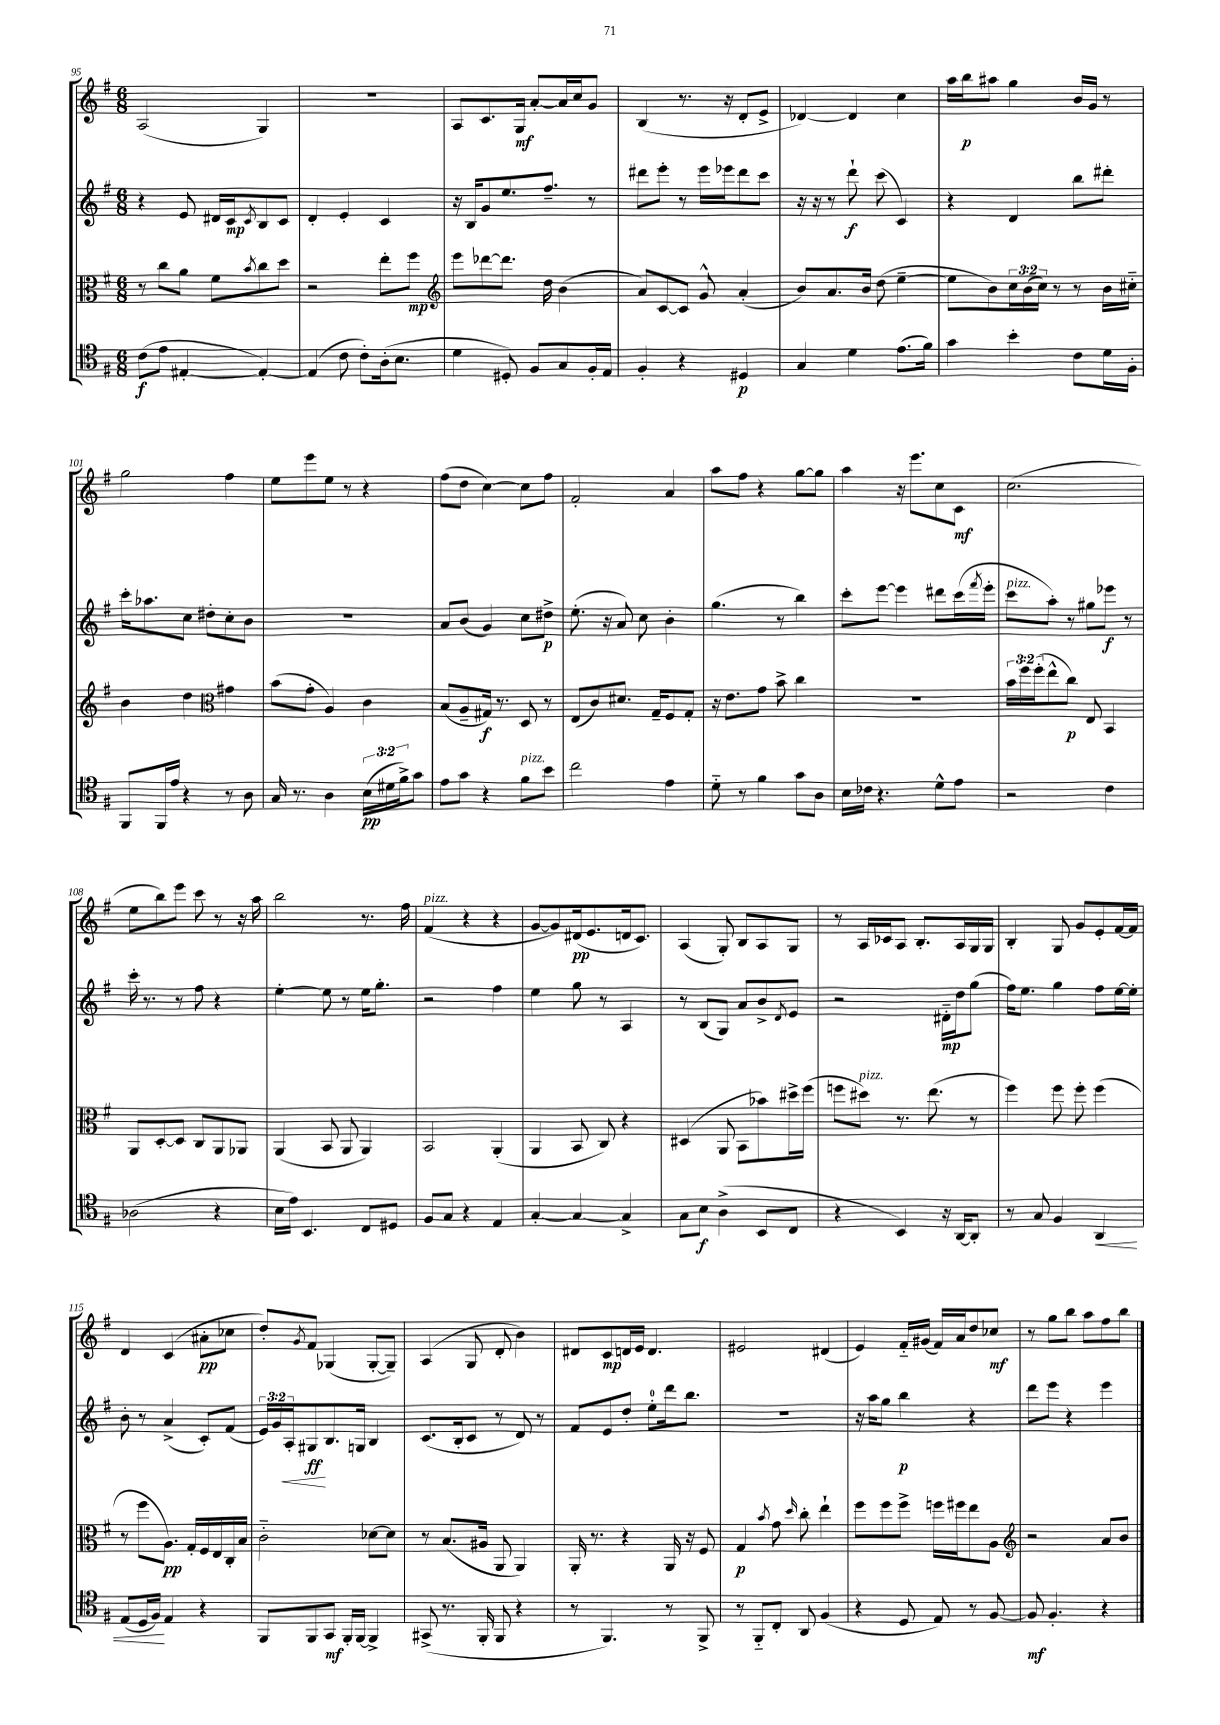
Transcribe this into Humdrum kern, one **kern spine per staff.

**kern	**dynam	**kern	**dynam	**kern	**dynam	**kern	**dynam
*part4	*part4	*part3	*part3	*part2	*part2	*part1	*part1
*staff4	*staff4	*staff3	*staff3	*staff2	*staff2	*staff1	*staff1
*clefC4	*	*clefC3	*	*clefG2	*	*clefG2	*
*k[f#]	*	*k[f#]	*	*k[f#]	*	*k[f#]	*
*M6/8	*	*M6/8	*	*M6/8	*	*M6/8	*
=95	=95	=95	=95	=95	=95	=95	=95
(8c\L	f	8r	.	4r	.	(2A/	.
8e\J	.	8cc\L	.	.	.	.	.
[4E#X'/	.	8a\J	.	8e/	.	.	.
.	.	8f#\L	.	16d#X/LL	.	.	.
.	.	.	.	16c/J	mp	.	.
.	.	8qb/	.	8qc/	.	.	.
4E#'/_)	.	8cc\	.	8B/	.	4G/)	.
.	.	8dd\J	.	8c/J	.	.	.
=96	=96	=96	=96	=96	=96	=96	=96
(4E#/]	.	2r	.	4d'/	.	2.r	.
8c\	.	.	.	4e'/	.	.	.
8c'\L)	.	.	.	.	.	.	.
(16A'\k	.	8ee'\L	.	4c/	.	.	.
8.B\J	.	.	.	.	.	.	.
.	.	8ff#\J	mp	.	.	.	.
=97	=97	=97	=97	=97	=97	=97	=97
*	*	*clefG2	*	*	*	*	*
4d\	.	8eee\L	.	16r	.	8A/L	.
.	.	.	.	16B/KL	.	.	.
.	.	[8ddd-X\	.	8g/	.	8.c/	.
8D#X'/)	.	8.ddd-\J]	.	8.ee/	.	.	.
.	.	.	.	.	.	16G/Jk	mf
8F#/L	.	.	.	.	.	[8a'/L	.
.	.	16dd\	.	8.ff#~/J	.	.	.
8G/	.	(4b\	.	.	.	16a/L]	.
.	.	.	.	.	.	16cc/J	.
16F#'/L	.	.	.	8r	.	8g/J	.
16E/JJ	.	.	.	.	.	.	.
=98	=98	=98	=98	=98	=98	=98	=98
4F#'/	.	8a/L)	.	8ddd#X\L	.	(4B/	.
.	.	[8c/	.	8eee'\J	.	.	.
4r	.	8c/J]	.	8r	.	8.r	.
.	.	8g^^/	.	16eee\LL	.	.	.
.	.	.	.	16eee-X\J	.	16r	.
4D#X/	p	(4a'/	.	8ddd#\	.	8d'/L	.
.	.	.	.	8ccc\J	.	8e^/J	.
=99	=99	=99	=99	=99	=99	=99	=99
4G/	.	8b/L)	.	16r	.	[4d-X/)	.
.	.	.	.	16r	.	.	.
.	.	8.a/	.	8r	.	.	.
4d\	.	.	.	8ddd`\	f	4d-/]	.
.	.	16b/Jk	.	.	.	.	.
.	.	(8dd\	.	(8ccc\	.	.	.
(8.e\L	.	[4ee~\	.	4c/)	.	4cc\	.
16f#\Jk)	.	.	.	.	.	.	.
=100	=100	=100	=100	=100	=100	=100	=100
4g\	.	8ee\L]	.	4r	.	16aa\LL	.
.	.	.	.	.	.	16bb\J	p
.	.	8b\)	.	.	.	8aa#X\J	.
4b'\	.	24cc\L	.	4d/	.	4gg\	.
.	.	(24b\	.	.	.	.	.
.	.	24cc\JJ)	.	.	.	.	.
.	.	8r	.	.	.	.	.
8c\L	.	8r	.	8bb\L	.	16b/LL	.
.	.	.	.	.	.	16g/JJ	.
16d\L	.	16b\LL	.	8ddd#X'\J	.	8r	.
16F#'\JJ	.	16cc#X\JJ	.	.	.	.	.
!!LO:LB:g=z
=101	=101	=101	=101	=101	=101	=101	=101
8FF#/L	.	4b\	.	16ccc'\KL	.	2gg\	.
.	.	.	.	8.aa-X\	.	.	.
16FF#/L	.	.	.	.	.	.	.
16e/JJ	.	.	.	.	.	.	.
4r	.	4dd\	.	8cc\J	.	.	.
.	.	.	.	8dd#X'\L	.	.	.
*	*	*clefC3	*	*	*	*	*
8r	.	4g#X\	.	8cc'\	.	4ff#\	.
8A\	.	.	.	8b\J	.	.	.
=102	=102	=102	=102	=102	=102	=102	=102
16G/	.	(8b\L	.	2.r	.	8ee\L	.
8.r	.	.	.	.	.	.	.
.	.	8g'\J	.	.	.	8eee\	.
4A\	.	4A/)	.	.	.	8ee\J	.
.	.	.	.	.	.	8r	.
(24B\LL	pp	4c\	.	.	.	4r	.
24d#X\	.	.	.	.	.	.	.
24f#^\J)	.	.	.	.	.	.	.
8g\J	.	.	.	.	.	.	.
=103	=103	=103	=103	=103	=103	=103	=103
8e\L	.	(8B/L	.	8a/L	.	(8ff#\L	.
8g\J	.	8A~/	.	(8b/J	.	8dd\J	.
4r	.	16G#X/Jk)	f	4g/)	.	[4cc\)	.
.	.	8.r	.	.	.	.	.
!LO:TX:a:i:t=pizz.	!	!	!	!	!	!	!
8f#\L	.	8D/	.	8cc\L	.	8cc\L]	.
8b\J	.	8r	.	8dd#X^\J	p	8ff#\J	.
=104	=104	=104	=104	=104	=104	=104	=104
2cc\	.	(8E/L	.	(8.ee'\	.	2f#'/	.
.	.	8c/)	.	.	.	.	.
.	.	.	.	16r	.	.	.
.	.	8.d#X/J	.	8a/)	.	.	.
.	.	.	.	8cc\	.	.	.
.	.	16G~/KL	.	.	.	.	.
4e\	.	8F#/	.	4b'\	.	4a/	.
.	.	8G'/J	.	.	.	.	.
=105	=105	=105	=105	=105	=105	=105	=105
8d\	.	16r	.	(4.gg\	.	8aa\L	.
.	.	8.e\L	.	.	.	.	.
8r	.	.	.	.	.	8ff#\J	.
4f#\	.	8g\J	.	.	.	4r	.
.	.	8b^\	.	8r	.	.	.
8g\L	.	4cc\	.	4bb\)	.	[8gg\L	.
8A\J	.	.	.	.	.	8gg\J]	.
=106	=106	=106	=106	=106	=106	=106	=106
16B\LL	.	2.r	.	8ccc'\L	.	4aa\	.
16c-X\JJ	.	.	.	.	.	.	.
4.r	.	.	.	[8eee\J	.	.	.
.	.	.	.	4eee\]	.	16r	.
.	.	.	.	.	.	8.eee\L	.
8d^^\L	.	.	.	8ddd#X\L	.	8cc\	.
8e\J	.	.	.	(16ccc\L	.	8c\J	mf
.	.	.	.	8qfff#/	.	.	.
.	.	.	.	16eee'\JJ	.	.	.
=107	=107	=107	=107	=107	=107	=107	=107
!	!	!	!	!LO:TX:a:i:t=pizz.	!	!	!
2r	.	24b\LL	.	8ccc\L	.	(2.cc\	.
.	.	24ff#\	.	.	.	.	.
.	.	(24ff#'\J	.	.	.	.	.
.	.	8ee^^\	.	8aa'\J)	.	.	.
.	.	8cc\J)	p	8r	.	.	.
.	.	8E/	.	8gg#X\L	.	.	.
4c\	.	4BB/	.	8eee-X\J	f	.	.
.	.	.	.	8r	.	.	.
!!LO:LB:g=z
=108	=108	=108	=108	=108	=108	=108	=108
(2A-X\	.	8AA/L	.	16ccc'\	.	8ee\L	.
.	.	.	.	8.r	.	.	.
.	.	[8D'/	.	.	.	8bb\)	.
.	.	8D/J]	.	8r	.	8eee\J	.
.	.	8C/L	.	8ff#\	.	8ccc\	.
4r	.	8AA/	.	4r	.	8r	.
.	.	8AA-X/J	.	.	.	16r	.
.	.	.	.	.	.	16aa\	.
=109	=109	=109	=109	=109	=109	=109	=109
16B\LL	.	(4AA/	.	[4ee'\	.	2bb\	.
16e\JJ)	.	.	.	.	.	.	.
4.BB/	.	.	.	.	.	.	.
.	.	8BB/	.	8ee\]	.	.	.
.	.	8AA/	.	8r	.	.	.
8C/L	.	4AA/)	.	16ee\KL	.	8.r	.
.	.	.	.	8.gg'\J	.	.	.
8D#X/J	.	.	.	.	.	.	.
.	.	.	.	.	.	16ff#\	.
=110	=110	=110	=110	=110	=110	=110	=110
!	!	!	!	!	!	!LO:TX:a:i:t=pizz.	!
8F#/L	.	2BB/	.	2r	.	(4f#/	.
8G/J	.	.	.	.	.	.	.
4r	.	.	.	.	.	4r	.
4E/	.	(4AA'/	.	4ff#\	.	4r	.
=111	=111	=111	=111	=111	=111	=111	=111
[4G'/	.	4AA/	.	4ee\	.	[8g/L	.
.	.	.	.	.	.	8g/])	.
4G/_	.	8BB/	.	8gg\	.	(16d#X/k	pp
.	.	.	.	.	.	8.e/	.
.	.	8C/)	.	8r	.	.	.
4G^/]	.	4r	.	4A/	.	16dn/k	.
.	.	.	.	.	.	8.c/J)	.
=112	=112	=112	=112	=112	=112	=112	=112
8G\L	.	(4D#X/	.	8r	.	(4A/	.
8B\J	f	.	.	(8B/L	.	.	.
(4A^\	.	8AA/	.	8G/J)	.	8G'/)	.
.	.	8BB\L	.	8a/L	.	8B/L	.
8BB/L	.	8b-X\)	.	8b^/	.	8A/	.
.	.	.	.	8qd/	.	.	.
8C/J	.	16dd#X^\L	.	8e/J	.	8G/J	.
.	.	(16ff#\JJ	.	.	.	.	.
=113	=113	=113	=113	=113	=113	=113	=113
4r	.	8ffn\L	.	2r	.	8r	.
!	!	!LO:TX:a:i:t=pizz.	!	!	!	!	!
.	.	8dd#X\J)	.	.	.	16A/LL	.
.	.	.	.	.	.	16c-X/J	.
4BB/)	.	8.r	.	.	.	8A/J	.
.	.	.	.	.	.	8.B'/L	.
.	.	(8.ee\	.	.	.	.	.
16r	.	.	.	16d#X\LL	mp	.	.
[16AA/KL	.	.	.	16dd\J	.	16A/L	.
8AA'/J]	.	8r	.	(8gg\J	.	16G/	.
.	.	.	.	.	.	16G/JJ	.
=114	=114	=114	=114	=114	=114	=114	=114
8r	.	4ff#\)	.	16ff#\KL)	.	4B'/	.
.	.	.	.	8.ee\J	.	.	.
8G/	.	.	.	.	.	.	.
4F#/	.	8ff#\	.	4gg\	.	8G/	.
.	.	8ff#'\	.	.	.	8g/L	.
!	!LO:HP:b	!	!	!	!	!	!
4AA/	<	(4ff#\	.	8ff#\L	.	8e'/	.
.	.	.	.	[16ee\L	.	[16f#/L	.
.	.	.	.	16ee'\JJ]	.	16f#/JJ]	.
!!LO:LB:g=z
=115	=115	=115	=115	=115	=115	=115	=115
(8E/L	.	8r	.	8b'\	.	4d/	.
16D/L	.	8ff#\L	.	8r	.	.	.
16F#/JJ)	.	.	.	.	.	.	.
4E/	[	8.A\J)	pp	(4a^/	.	(4c/	.
.	.	16G'/LL	.	.	.	.	.
4r	.	16F#/	.	8c'/L)	.	8a#X'\L	pp
.	.	16E/	.	.	.	.	.
.	.	16C'/	.	(8f#/J	.	8cc-X\J	.
.	.	16B/JJ	.	.	.	.	.
=116	=116	=116	=116	=116	=116	=116	=116
8FF#/L	.	2c\	.	24e/LL)	.	8dd'/L)	.
.	.	.	.	24g/	.	.	.
!	!	!	!	!	!LO:HP:b	!	!
.	.	.	.	24A'/J	<	.	.
.	.	.	.	.	.	8qg/	.
8FF#/	.	.	.	8G#X/	ff	8f#/J	.
8GG/J	mf	.	.	8.B/	[	(4G-X/	.
16FF#'/LL	.	.	.	.	.	.	.
[16FF#/JJ	.	.	.	16Gn/Jk	.	.	.
4FF#^/]	.	[8d-X\L	.	4B/	.	[8G-'/L	.
.	.	8d-\J]	.	.	.	8G-~/J])	.
=117	=117	=117	=117	=117	=117	=117	=117
(8GG#X^/	.	8r	.	(8.c/L	.	(4A/	.
8.r	.	(8.B/L	.	.	.	.	.
.	.	.	.	16B'/k	.	.	.
.	.	.	.	8c/J	.	8G/	.
16FF#'/	.	16A#X/Jk	.	.	.	.	.
8FF#/	.	8AA/	.	8r	.	8d'/	.
4r	.	4AA/)	.	8d/)	.	4b\)	.
.	.	.	.	8r	.	.	.
=118	=118	=118	=118	=118	=118	=118	=118
8r	.	16AA'/	.	8f#/L	.	8d#X/L	.
.	.	8.r	.	.	.	.	.
4.FF#/)	.	.	.	8e/	.	8c/	mp
.	.	4r	.	8dd'/J	.	16dn/L	.
.	.	.	.	.	.	16e/JJ	.
.	.	.	.	8ee'\L	.	4.d/	.
8r	.	16AA/	.	16ddd\k	.	.	.
.	.	16r	.	8.bb\J	.	.	.
8FF#^/	.	8F#/	.	.	.	.	.
=119	=119	=119	=119	=119	=119	=119	=119
8r	.	4G/	p	2.r	.	2e#X/	.
8FF#/L	.	.	.	.	.	.	.
.	.	8qb/	.	.	.	.	.
8C'/J	.	8g\	.	.	.	.	.
.	.	16qqdd/	.	.	.	.	.
8AA/	.	8cc'\	.	.	.	.	.
(4F#/	.	4ee`\	.	.	.	(4d#X/	.
=120	=120	=120	=120	=120	=120	=120	=120
4r	.	8ff#\L	.	16r	.	4e/)	.
.	.	.	.	16aa\KL	.	.	.
.	.	8ff#\	.	8gg\J	.	.	.
8D/	.	8ff#^\J	.	4bb\	p	16f#/LL	.
.	.	.	.	.	.	(16g#X/JJ	.
8E/)	.	16ffn\LL	.	.	.	16f#/LL)	.
.	.	16ff#X\J	.	.	.	16a/J	.
8r	.	8ee\	.	4r	.	8dd/	.
[8F#/	.	8A\J	.	.	.	8cc-X/J	mf
=121	=121	=121	=121	=121	=121	=121	=121
*	*	*clefG2	*	*	*	*	*
8F#/]	mf	2r	.	8ddd\L	.	8r	.
4.F#'/	.	.	.	8eee\J	.	8gg\L	.
.	.	.	.	4r	.	8bb\J	.
.	.	.	.	.	.	8aa\L	.
4r	.	8a/L	.	4eee\	.	8ff#\	.
.	.	8b/J	.	.	.	8bb\J	.
==	==	==	==	==	==	==	==
*-	*-	*-	*-	*-	*-	*-	*-
